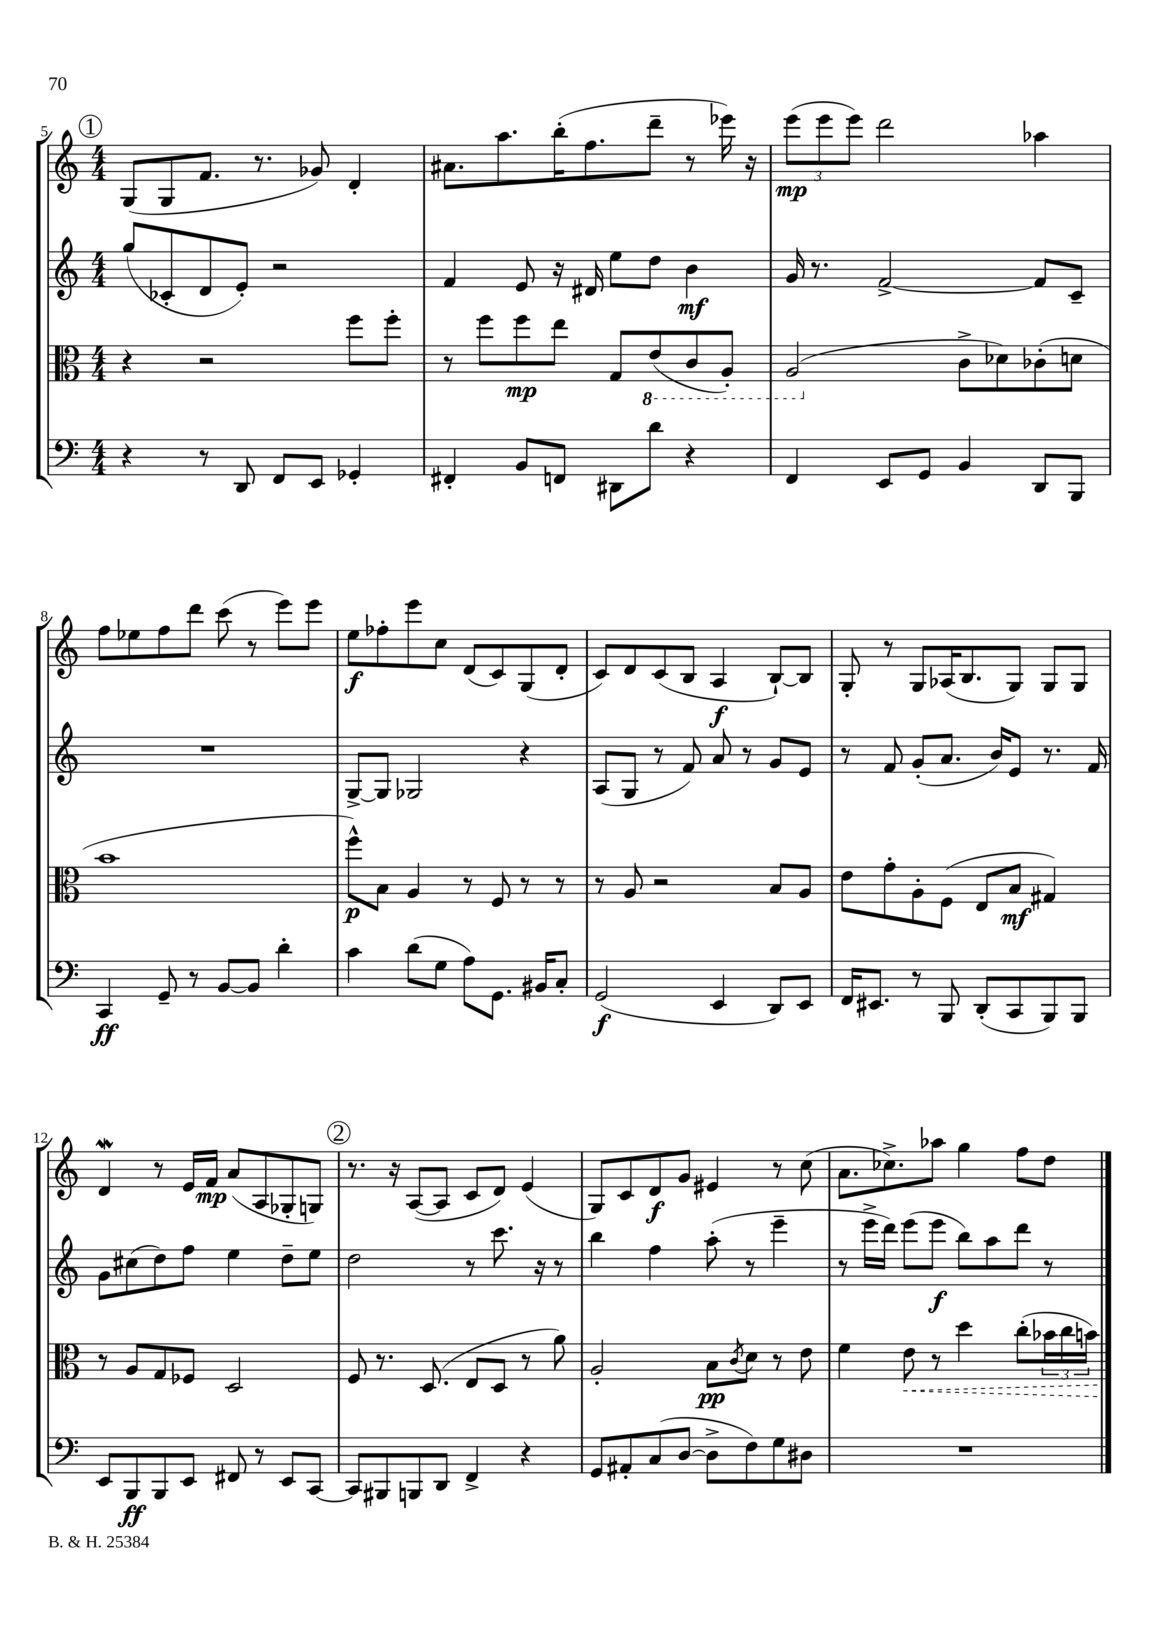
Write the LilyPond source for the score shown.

<<
\new StaffGroup <<
\new Staff = "s0" {
    \clef treble \key c \major \numericTimeSignature \time 4/4
    \mark \markup { \circle "1" } g8( g8 f'8. r8. ges'8) d'4-. |
    ais'8. a''8. b''16-.( f''8. d'''8-- r8 ees'''16) r16 |
    \tuplet 3/2 { e'''8\mp( e'''8 e'''8) } d'''2 aes''4 |
    f''8 ees''8 f''8 d'''8 c'''8( r8 e'''8) e'''8 |
    e''8\f fes''8-. e'''8 c''8 d'8( c'8) g8( d'8-. |
    c'8) d'8 c'8( b8 a4\f b8~-!) b8 |
    g8-. r8 g8 aes16( b8. g8) g8 g8 |
    d'4\mordent r8 e'16 f'16\mp a'8( a8 ges8-. g8) |
    \mark \markup { \circle "2" } r8. r16 a8~( a8 c'8 d'8) e'4( |
    g8) c'8 d'8\f g'8 eis'4 r8 c''8( |
    a'8. ces''8.->) aes''8 g''4 f''8 d''8 \bar "|." |
}
\new Staff = "s1" {
    \clef treble \key c \major \numericTimeSignature \time 4/4
    \mark \markup { \circle "1" } g''8( ces'8-. d'8 e'8-.) r2 |
    f'4 e'8 r16 dis'16 e''8 d''8 b'4\mf |
    g'16 r8. f'2~-> f'8 c'8-- |
    R1 |
    g8~-> g8 ges2 r4 |
    a8( g8 r8 f'8) a'8 r8 g'8 e'8 |
    r8 f'8 g'8-.( a'8. b'16) e'8 r8. f'16 |
    g'8 cis''8( d''8) f''8 e''4 d''8-- e''8 |
    \mark \markup { \circle "2" } d''2 r8 c'''8. r16 r8 |
    b''4 f''4 a''8-.( r8 e'''4-- |
    r8 e'''16-> d'''16) e'''8( e'''8\f b''8) a''8 d'''8 r8 \bar "|." |
}
\new Staff = "s2" {
    \clef alto \key c \major \numericTimeSignature \time 4/4
    \mark \markup { \circle "1" } r4 r2 f''8 f''8-. |
    r8 f''8 f''8\mp e''8 g8 \ottava #-1 e8( c8 a,8-.) |
    a,2( \ottava #0 c'8-> des'8) ces'8-.( d'8 |
    b'1 |
    f''8-^\p) b8 a4 r8 f8 r8 r8 |
    r8 a8 r2 b8 a8 |
    e'8 g'8-. a8-. f8( e8 b8\mf gis4) |
    r8 a8 g8 fes8 d2 |
    \mark \markup { \circle "2" } f8 r8. d8.( e8 d8 r8 a'8) |
    a2-. b8\pp \acciaccatura { c'8 } d'8 r8 e'8 |
    f'4 \once \override Hairpin.style = #'dashed-line e'8\< r8 d''4 c''8-.( \tuplet 3/2 { bes'16 c''16 b'16\!) } \bar "|." |
}
\new Staff = "s3" {
    \clef bass \key c \major \numericTimeSignature \time 4/4
    \mark \markup { \circle "1" } r4 r8 d,8 f,8 e,8 ges,4-. |
    fis,4-. b,8 f,8 dis,8 d'8 r4 |
    f,4 e,8 g,8 b,4 d,8 b,,8 |
    c,4\ff g,8-- r8 b,8~ b,8 d'4-. |
    c'4 d'8( g8 a8) g,8. bis,16 c8-. |
    g,2\f( e,4 d,8) e,8 |
    f,16 eis,8. r8 b,,8 d,8-.( c,8 b,,8) b,,8 |
    e,8 b,,8\ff b,,8 e,8 fis,8 r8 e,8 c,8~ |
    \mark \markup { \circle "2" } c,8 bis,,8 b,,8 d,8 f,4-> r4 |
    g,8 ais,8-. c8( d8~ d8-> f8) g8 dis8 |
    R1 \bar "|." |
}
>>
>>
\layout { \context { \Score currentBarNumber = #5 } }
